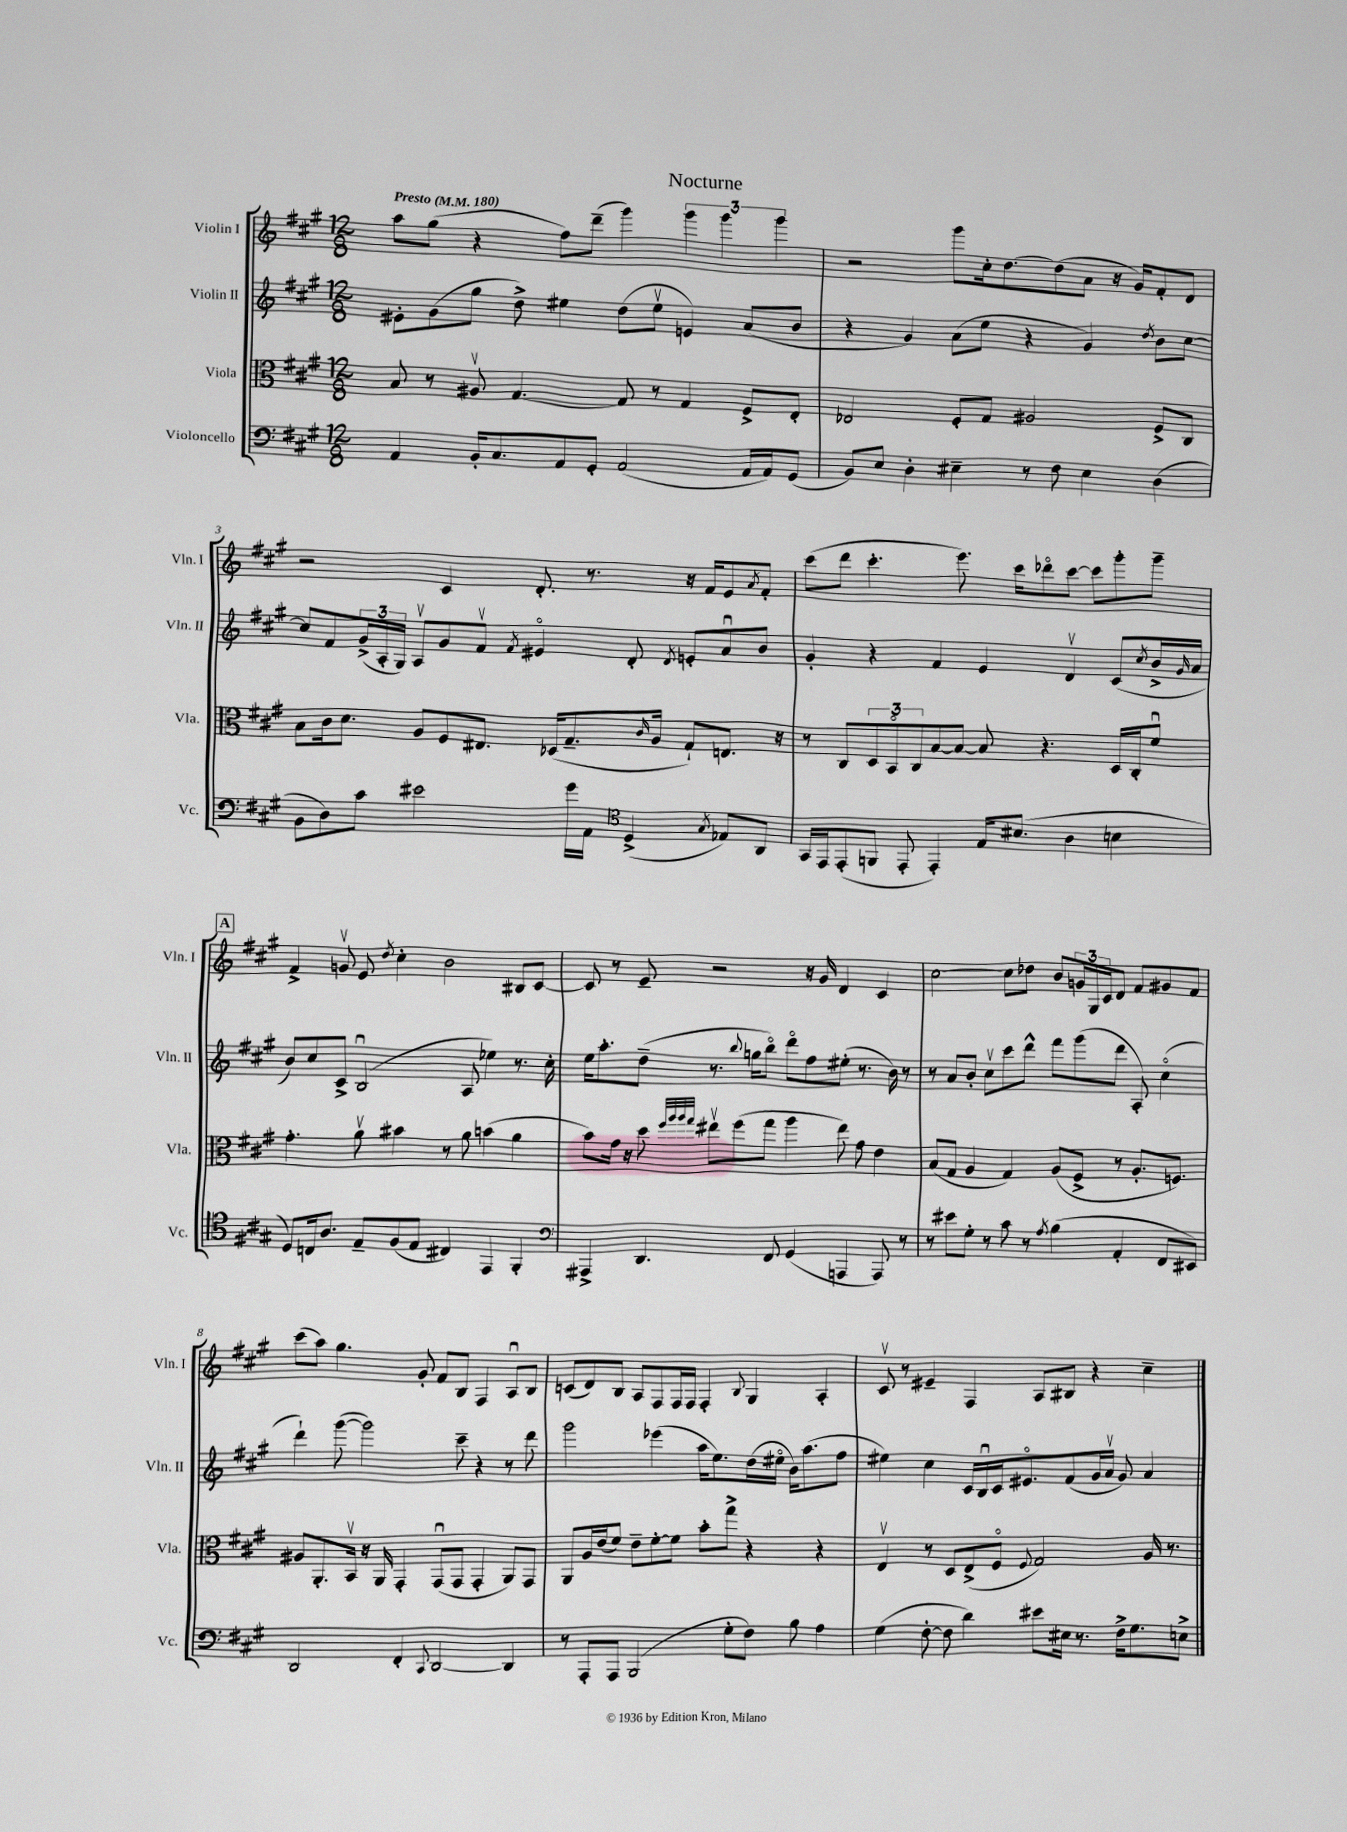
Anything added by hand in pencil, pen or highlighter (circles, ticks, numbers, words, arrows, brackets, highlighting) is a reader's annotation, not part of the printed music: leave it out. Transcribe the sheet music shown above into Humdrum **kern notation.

**kern	**kern	**kern	**kern
*staff4	*staff3	*staff2	*staff1
*clefF4	*clefC3	*clefG2	*clefG2
*k[f#c#g#]	*k[f#c#g#]	*k[f#c#g#]	*k[f#c#g#]
*M12/8	*M12/8	*M12/8	*M12/8
*MM180	*MM180	*MM180	*MM180
4AA/	8B/	8e#'\L	8aa\L
.	8r	(8g#\	(8gg#\J
16BB'/LK	8A#v/	8gg#\J	4r
8.C#/	.	.	.
.	[4.G#/	8dd^\)	.
8AA/	.	4ee#\	8ff#\L)
8GG#'/J	.	.	(8ddd~\J
(2AA/	8G#/]	(8dd\L	4ggg#\)
.	8r	8ee#v\J	.
.	4G#/	4e/)	6ggg#\
.	.	.	6ggg#\
16AA/LL	8F#^/L	(8a/L	.
16AA/J)	.	.	.
.	.	.	6ggg#\
(8GG#/J	8E'/J	8b/J	.
=	=	=	=
8BB/L)	2E-/	4r	2r
8E/J	.	.	.
4D'\	.	4g#/)	.
4E#~\	8F#'/L	(8a\L	8ggg#\L
.	8G#/J	8ee\J	16cc#'\k
.	.	.	[8.dd\
8r	2A#/	4r	.
8F#\	.	.	(8dd\]
4E#\	.	4g#/)	8a\J
.	.	.	16r
.	.	.	16g#/LK)
.	.	8qdd/	.
(4D\	8F#^/L	8b\L	8f#'/
.	8C#/J	[8cc#\J	8d/J
=	=	=	=
8BB\L	8B\L	8cc#/]L	2r
8D\)	16c#\k	8f#/	.
.	8.d\J	.	.
8c#\J	.	(24g#^/L	.
.	.	24A'/	.
.	.	24G#/JJ)	.
2e#\	8A/L	8Av/L	.
.	8F#/	8g#/	4c#/
.	8.E#/J	8f#v/J	.
.	.	8qf#/	.
.	.	4e#o/	8.d'/
.	(16D-/LK	.	.
16g#\LL	8.G#~/	.	.
16AA\JJ	.	.	8.r
*clefC4	*	*	*
(4D^/	.	8d'/	.
.	16qqc#/	.	.
.	16A/Jk	.	.
.	.	8qd/	.
.	8G#`/L)	8e'/L	16r
.	.	.	16f#/LK
8qG#/	.	.	.
8E-/L)	8.E/J	8au/	8e/
.	.	.	8qa/
8AA/J	.	8b/J	8f#'/J
.	16r	.	.
=	=	=	=
16GG#/LL	8r	4g#'/	(8ccc#\L
16EE/J	.	.	.
(8EE'/	8C#/L	.	8ddd\J
8FF/J	12D/	4r	4.ccc#'\
.	12BBo/	.	.
8EE'/	.	.	.
.	12C#/	.	.
4EE'/)	[8B/	4f#/	.
.	8B/_J	.	8.eee\)
16E/LK	8B/]	4e/	.
(8.B#/J	.	.	16ccc#\LK
.	4.r	.	8ddd-o\
4A\	.	4dv/	[8ccc#\J
.	.	.	8ccc#\]L
4B\	16D/LL	(8c#/L	8ggg#'\
.	16C#'/J	.	.
.	.	8qcc#/	.
.	8f#u/J	16b^/L	8ggg#~\J
.	.	16qqg#/	.
.	.	16a/JJ	.
=	=	=	=
8D/L)	4.g#'\	8b/L)	4f#^/
16C/k	.	8cc#/	.
8.A/J	.	.	.
.	.	8c#^/J	8gv/
8E~/L	8av\	(2Bu/	8e/
.	.	.	8qdd/
(8F#/	4b#\	.	4cc#'\
8E/J	.	.	.
4C#/)	8r	.	2b\
.	8a\	8A/	.
4EE/	(4b\	4ee-\)	.
4FF#'/	4a\	8.r	8B#/L
.	.	.	[8c#/J
.	.	16cc#'\	.
=	=	=	=
*clefF4	*	*	*
4AAA#^/	8b\L)	16ee\LK	8c#/]
.	.	8.aa'\	.
.	16g#\Jk	.	8r
.	16r	.	.
4.DD/	8dd\	(8dd~\J	8e~/
.	32qqff#/LLL	.	.
.	32qqaa/	.	.
.	32qqaa/	.	.
.	32qqgg#/JJJ	.	.
.	8ee#v\L	8.r	2r
.	(8ff#\	.	.
.	.	8qqbb/	.
.	.	16gg\LK	.
8FF#/	8gg#\J	8bbo\J)	.
(4GG#/	4aa\	8dddo\L	.
.	.	8ff#\	16r
.	.	.	16g#/
4AAA/	8ee#\)	(8ee#'\J	4d/
.	8g#\	8.r	.
8AAA/)	4e\	.	4c#/
.	.	16b\)	.
8r	.	8r	.
=	=	=	=
8r	(8B/L	8r	[2cc#\
8e#\L	8G#/J	8a/L	.
8G#'\J	4A/	8b'/J	.
8r	.	8cc#v\L	.
8c#\	4G#/)	8ccc#\	8cc#\]L
8r	.	8ddd^^\J	8dd-\J
8qA/	.	.	.
(4B\	(8A/L	8fff#\L	8b/L
.	8F#^/J	(8ggg#\	24g/L
.	.	.	24G#/
.	.	.	24c#/J
4AA'/	8r	8ddd\J	8d/J
.	8.A'/L	8A'/)	8f#/L
8FF#/L	.	(4cc#o\	8g#/
.	8.F/J)	.	.
8EE#/J)	.	.	8f#/J
=	=	=	=
2DD/	8A#/L	4ddd`\)	(8ccc#\L
.	8.AA'/	.	8aa\J)
.	.	([8ggg#\	4.gg#\
.	16BBv/Jk	.	.
.	16r	2ggg#\])	.
.	16AA/	.	.
4FF#'/	4GG#'/	.	.
.	.	.	8g#'/
8qqCC#/	.	.	.
[2DD/	(8GG#u/L	.	8f#/L
.	8GG#/J	8ccc#~\	8B/J
.	4GG#'/	4r	4F#/
4DD/]	8AA/L)	8r	8Au/L
.	8GG#/J	8ddd\	8B/J
=	=	=	=
8r	8AA/L	2ggg#\	(8c/L
8AAA'/L	16A/L	.	8d/)
.	(16e/J	.	.
8AAA/J	8f#/J)	.	8B/J
(2BBB/	8e~\L	.	8A/L
.	[8f#'\	(4eee-\	8F#/
.	8f#\]J	.	16F#/L
.	.	.	16F#/JJ
.	8b'\L	16aa\LK	4F#'/
.	.	8.ee\)	.
8G#'\L	8gg#^\J	.	.
.	.	.	8qqB/
8F#\J)	4r	(16dd\L	4G#/
.	.	16ee#o\JJ	.
8B\	.	16b\LK)	.
.	.	(8.aa\	.
4A\	4r	.	4A'/
.	.	8ff#\J	.
=	=	=	=
(4G#\	4Ev/	4ee#\)	8c#v/
.	.	.	8r
[8F#'\	8r	4cc#\	4e#~/
8F#\]	8D/L	.	.
4d\)	(8E^/	16c#/LL	4F#/
.	.	16Bu/	.
.	8F#o/J	16c#/J	.
.	.	8.e#o/	.
.	8qqF#/	.	.
8e#\L	2G#/)	.	8A/L
16E#\Jk	.	(8f#/	8B#/J
8.r	.	.	.
.	.	16g#/L	4r
.	.	16av/JJ	.
16F#^\LK	.	8g#/)	.
8.G#\	.	.	.
.	16A/	4a/	4cc#~\
.	8.r	.	.
8E^\J	.	.	.
==	==	==	==
*-	*-	*-	*-
